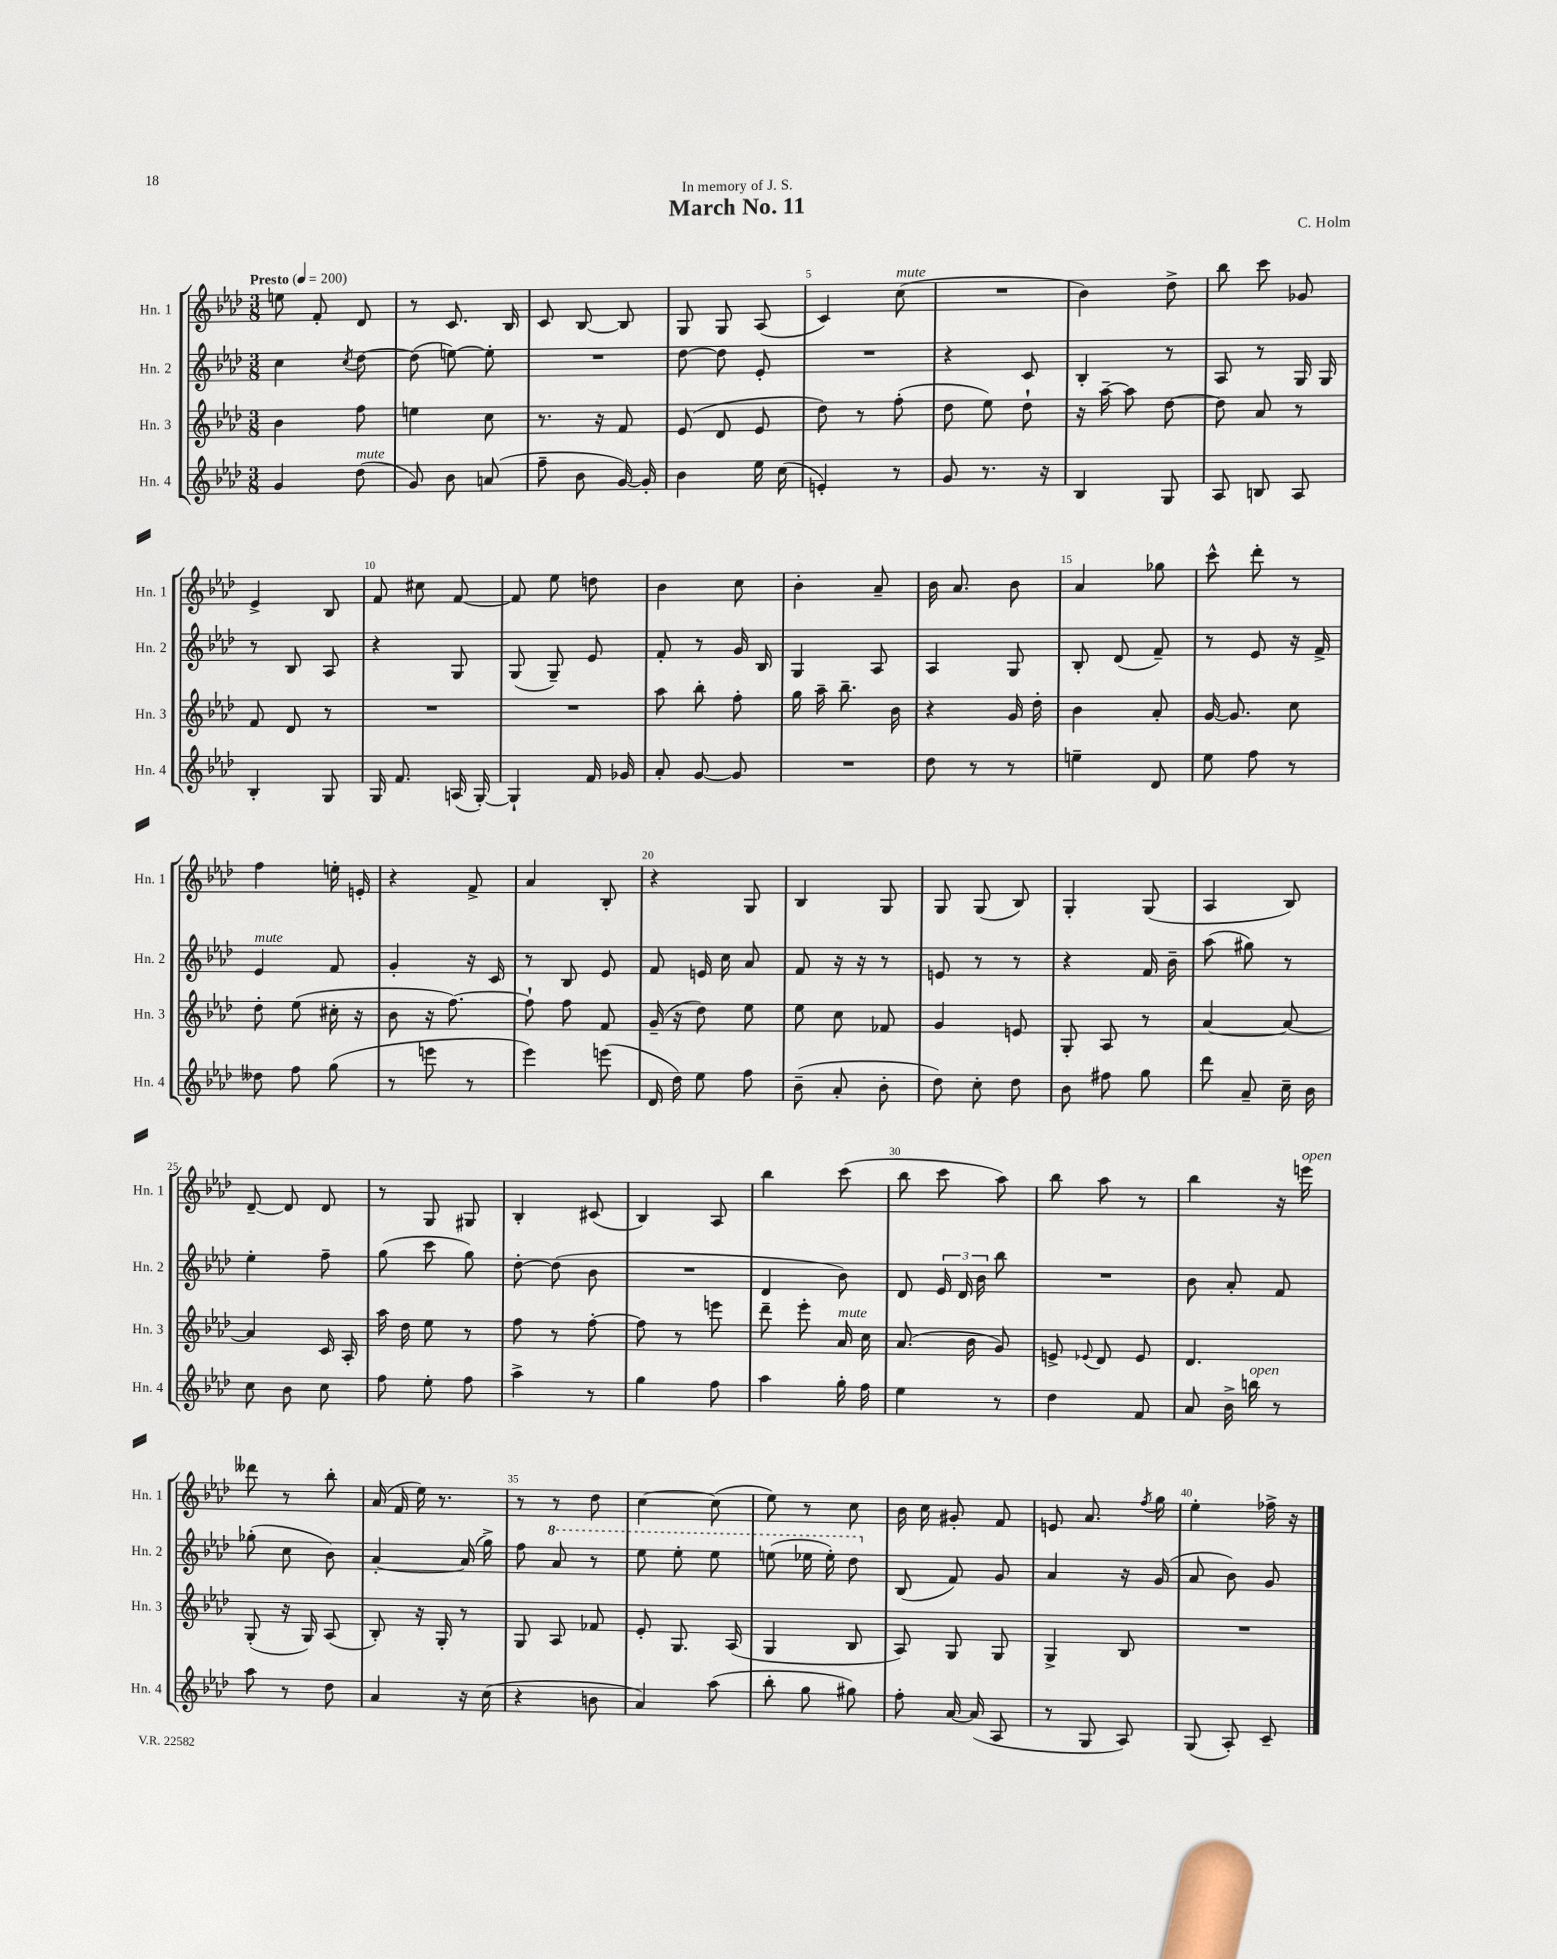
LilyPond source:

\header { title = "March No. 11" composer = "C. Holm" dedication = "In memory of J. S." }
<<
\new StaffGroup <<
\new Staff = "s0" \with { instrumentName = "Hn. 1" shortInstrumentName = "Hn. 1" } {
    \clef treble \key aes \major \numericTimeSignature \time 3/8 \tempo "Presto" 4 = 200
    \autoBeamOff e''8 f'8-. des'8 |
    r8 c'8. bes16 |
    c'8 bes8~ bes8 |
    g8 g8 aes8( |
    c'4) c''8^\markup { \italic "mute" }( |
    R4. |
    bes'4) des''8-> |
    bes''8 c'''8 ges'8 |
    ees'4-> bes8 |
    f'8 cis''8 f'8~ |
    f'8 ees''8 d''8 |
    bes'4 c''8 |
    bes'4-. aes'8-- |
    bes'16 aes'8. bes'8 |
    aes'4 ges''8 |
    c'''8-^ des'''8-. r8 |
    f''4 e''16-. e'16-. |
    r4 f'8-> |
    aes'4 bes8-. |
    r4 g8 |
    bes4 g8 |
    g8 g8( bes8) |
    g4-. g8( |
    aes4 bes8) |
    des'8~-- des'8 des'8 |
    r8 g8 gis8 |
    bes4-. cis'8( |
    bes4) aes8 |
    bes''4 c'''8( |
    bes''8 c'''8 aes''8) |
    bes''8 aes''8 r8 |
    bes''4 r16 e'''16^\markup { \italic "open" } |
    deses'''8 r8 bes''8-. |
    aes'16( f'16 ees''16) r8. |
    r8 r8 des''8 |
    c''4~ c''8( |
    ees''8) r8 c''8 |
    bes'16 c''16 gis'8-. f'8 |
    e'8 aes'8. \acciaccatura { f''8 } g''16 |
    ees''4-. fes''16-> r16 \bar "|." |
}
\new Staff = "s1" \with { instrumentName = "Hn. 2" shortInstrumentName = "Hn. 2" } {
    \clef treble \key aes \major \numericTimeSignature \time 3/8
    \autoBeamOff c''4 \acciaccatura { c''8 } des''8~ |
    des''8( e''8~) e''8-. |
    R4. |
    des''8~ des''8 ees'8-. |
    R4. |
    r4 c'8 |
    bes4-. r8 |
    aes8 r8 g16 g16 |
    r8 bes8 aes8 |
    r4 g8 |
    g8( g8--) ees'8 |
    f'8-. r8 g'16 bes16 |
    g4 aes8 |
    aes4 g8 |
    bes8-. des'8( f'8--) |
    r8 ees'8 r16 f'16-> |
    ees'4^\markup { \italic "mute" } f'8 |
    g'4-. r16 c'16 |
    r8 bes8 ees'8 |
    f'8 e'16 c''16 aes'8 |
    f'8 r16 r16 r8 |
    e'8 r8 r8 |
    r4 f'16 bes'16-- |
    aes''8( gis''8) r8 |
    ees''4-. f''8-- |
    g''8( c'''8 g''8) |
    des''8~-. des''8( bes'8 |
    R4. |
    des'4 bes'8) |
    des'8 \tuplet 3/2 { ees'16 des'16 bes'16 } bes''8 |
    R4. |
    bes'8 aes'8-. f'8 |
    ges''8-.( c''8 bes'8) |
    aes'4~-. aes'16( g''16->) |
    f''8 \ottava #1 aes''8 r8 |
    ees'''8 ees'''8-. ees'''8 |
    e'''8( ees'''16 ees'''16-.) des'''8 \ottava #0 |
    bes8( f'8) g'8 |
    aes'4 r16 g'16( |
    aes'8 bes'8) g'8 \bar "|." |
}
\new Staff = "s2" \with { instrumentName = "Hn. 3" shortInstrumentName = "Hn. 3" } {
    \clef treble \key aes \major \numericTimeSignature \time 3/8
    \autoBeamOff bes'4 f''8 |
    e''4 c''8 |
    r8. r16 f'8 |
    ees'8( des'8 ees'8 |
    des''8) r8 f''8-.( |
    des''8 ees''8) des''8-! |
    r16 aes''16~-- aes''8 des''8~ |
    des''8 aes'8 r8 |
    f'8 des'8 r8 |
    R4. |
    R4. |
    aes''8 bes''8-. f''8-. |
    g''16 aes''16-- bes''8.-- bes'16 |
    r4 g'16 des''16-. |
    bes'4 aes'8-. |
    g'16~ g'8. c''8 |
    des''8-. ees''8( cis''16-. r16 |
    bes'8 r16 f''8.~) |
    f''8-! f''8 f'8 |
    g'16--( r16 des''8) ees''8 |
    ees''8 c''8 fes'8 |
    g'4 e'8 |
    g8-. aes8 r8 |
    aes'4~ aes'8~ |
    aes'4 c'16 aes16-. |
    aes''16 des''16 ees''8 r8 |
    f''8 r8 f''8~-. |
    f''8 r8 e'''8 |
    des'''8-- ees'''8-. aes'16^\markup { \italic "mute" } c''16 |
    aes'8.( bes'16 g'8) |
    e'8-> \appoggiatura { ees'8 } des'8 ees'8 |
    des'4. |
    g8-.( r16 g16) aes8( |
    bes8-.) r16 g16-. r8 |
    g8 aes8 fes'8 |
    ees'8-. g8. aes16( |
    g4 bes8 |
    aes8) g8 g8 |
    g4-> bes8 |
    R4. \bar "|." |
}
\new Staff = "s3" \with { instrumentName = "Hn. 4" shortInstrumentName = "Hn. 4" } {
    \clef treble \key aes \major \numericTimeSignature \time 3/8
    \autoBeamOff g'4 des''8^\markup { \italic "mute" }( |
    g'8) bes'8 a'8( |
    f''8-- bes'8 g'16~) g'16-. |
    bes'4 ees''16 c''16( |
    e'4-.) r8 |
    g'8 r8. r16 |
    bes4 g8 |
    aes8 b8 aes8 |
    bes4-. g8 |
    g16 f'8. a16( g16~-.) |
    g4-! f'16 ges'16 |
    aes'8-. g'8~ g'8 |
    R4. |
    des''8 r8 r8 |
    e''4-- des'8 |
    ees''8 f''8 r8 |
    deses''8 f''8 g''8( |
    r8 e'''8 r8 |
    ees'''4) e'''8( |
    des'16 des''16) ees''8 f''8 |
    bes'8--( aes'8-. bes'8-. |
    des''8) c''8-. des''8 |
    bes'8 fis''8 g''8 |
    des'''8 aes'8-- c''16-- bes'16 |
    c''8 bes'8 c''8 |
    f''8 ees''8-. f''8 |
    aes''4-> r8 |
    g''4 f''8 |
    aes''4 g''16-. f''16 |
    ees''4 r8 |
    des''4 f'8 |
    aes'8 bes'16-> b''16^\markup { \italic "open" } r8 |
    aes''8 r8 des''8 |
    aes'4 r16 c''16( |
    r4 b'8 |
    aes'4) aes''8( |
    bes''8-. g''8 gis''8) |
    f''8-. aes'16~ aes'16( aes8 |
    r8 g8 aes8) |
    g8( aes8-.) c'8-- \bar "|." |
}
>>
>>
\layout { \context { \Score \override BarNumber.break-visibility = ##(#f #t #t) barNumberVisibility = #(every-nth-bar-number-visible 5) } }
